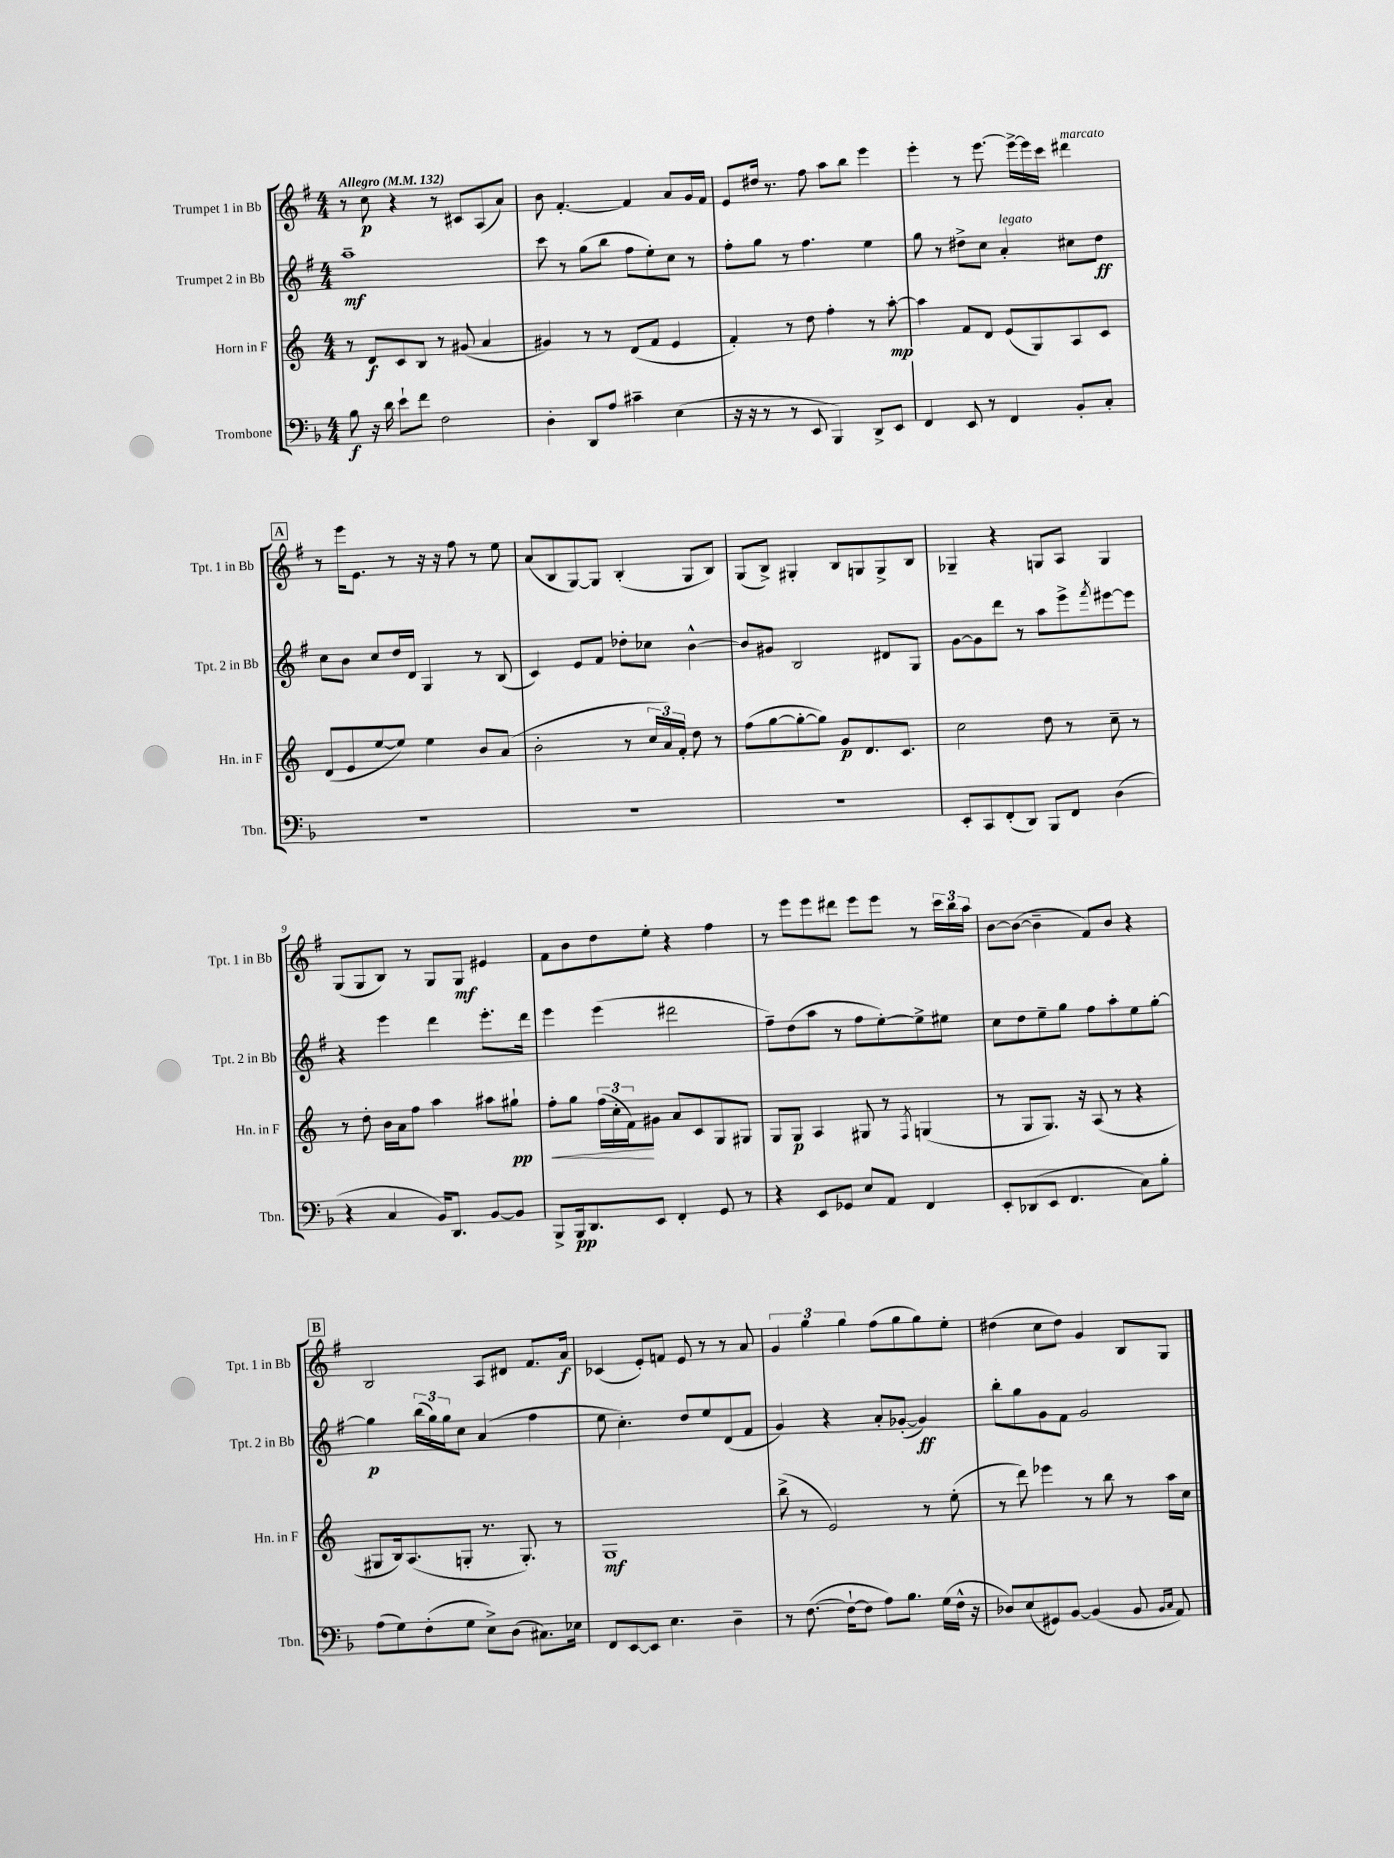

**kern	**dynam	**kern	**dynam	**kern	**dynam	**kern	**dynam
*part4	*part4	*part3	*part3	*part2	*part2	*part1	*part1
*staff4	*staff4	*staff3	*staff3	*staff2	*staff2	*staff1	*staff1
*I"Trombone	*	*I"Horn in F	*	*I"Trumpet 2 in Bb	*	*I"Trumpet 1 in Bb	*
*I'Tbn.	*	*I'Hn. in F	*	*I'Tpt. 2 in Bb	*	*I'Tpt. 1 in Bb	*
*clefF4	*	*clefG2	*	*clefG2	*	*clefG2	*
*k[b-]	*	*k[]	*	*k[f#]	*	*k[f#]	*
*M4/4	*	*M4/4	*	*M4/4	*	*M4/4	*
*MM132	*	*MM132	*	*MM132	*	*MM132	*
=1	=1	=1	=1	=1	=1	=1	=1
!	!	!	!	!	!	!LO:TX:a:B:t=Allegro	!
8B-\	f	8r	.	1aa~	mf	8r	.
16r	.	8d/L	f	.	.	8cc\	p
16d\	.	.	.	.	.	.	.
8e`\L	.	8c/	.	.	.	4r	.
8f\J	.	8B/J	.	.	.	.	.
2F\	.	8r	.	.	.	8r	.
.	.	(8g#X/	.	.	.	8c#X/L	.
.	.	4a/	.	.	.	(8A/	.
.	.	.	.	.	.	8a/J)	.
=2	=2	=2	=2	=2	=2	=2	=2
4D'\	.	4g#X/)	.	8ccc\	.	8b\	.
.	.	.	.	8r	.	[4.f#'/	.
8DD/L	.	8r	.	(8gg\L	.	.	.
8A/J	.	8r	.	8bb\J	.	.	.
4c#X~\	.	(8d/L	.	8ff#\L	.	4f#/]	.
.	.	8f/J	.	8ee'\)	.	.	.
(4E\	.	4e/	.	8cc\J	.	8a/L	.
.	.	.	.	8r	.	16g/L	.
.	.	.	.	.	.	16f#/JJ	.
=3	=3	=3	=3	=3	=3	=3	=3
16r	.	4f'/)	.	8ff#'\L	.	8e/L	.
16r	.	.	.	.	.	.	.
8r	.	.	.	8gg\J	.	16dd#X/Jk	.
.	.	.	.	.	.	8.r	.
8r	.	8r	.	8r	.	.	.
8EE/	.	8dd\	.	4.ff#\	.	8ff#\	.
4BBB-/)	.	4ff'\	.	.	.	8aa\L	.
.	.	.	.	.	.	8bb\J	.
8DD^/L	.	8r	.	4ee\	.	4eee\	.
8EE/J	.	[8aa'\	mp	.	.	.	.
=4	=4	=4	=4	=4	=4	=4	=4
4FF/	.	4aa\]	.	8gg\	.	4eee'\	.
.	.	.	.	8r	.	.	.
8EE/	.	8f/L	.	8dd#X^\L	.	8r	.
8r	.	8d/J	.	8cc\J	.	[8.eee\	.
!	!	!	!	!LO:TX:a:i:t=legato	!	!	!
4FF/	.	(8e/L	.	4a'/	.	.	.
.	.	.	.	.	.	16eee^\LL_	.
.	.	8G/)	.	.	.	16eee\]	.
.	.	.	.	.	.	16ccc\JJ	.
!	!	!	!	!	!	!LO:TX:a:i:t=marcato	!
8BB-'/L	.	8A/	.	8cc#X\L	.	4ddd#X\	.
8C'/J	.	8c/J	.	8dd#\J	ff	.	.
!!LO:LB:g=z
!!LO:REH:place=s1:t=A
=5	=5	=5	=5	=5	=5	=5	=5
1r	.	(8d/L	.	8cc\L	.	8r	.
.	.	8e/	.	8b\J	.	16eee\KL	.
.	.	.	.	.	.	8.e\J	.
.	.	[8ee/	.	8cc/L	.	.	.
.	.	8ee/J])	.	16dd/L	.	8r	.
.	.	.	.	16d/JJ	.	.	.
.	.	4ee\	.	4G/	.	16r	.
.	.	.	.	.	.	16r	.
.	.	.	.	.	.	8ff#\	.
.	.	8b/L	.	8r	.	8r	.
.	.	(8a/J	.	(8B/	.	8ee\	.
=6	=6	=6	=6	=6	=6	=6	=6
1r	.	2b'\	.	4c/)	.	(8a/L	.
.	.	.	.	.	.	8B/	.
.	.	.	.	8e/L	.	[8G/)	.
.	.	.	.	8f#/J	.	8G/J]	.
.	.	8r	.	8dd-X'\L	.	(4B'/	.
.	.	24cc/LL	.	8cc-X\J	.	.	.
.	.	24a/)	.	.	.	.	.
.	.	24f'/JJ	.	.	.	.	.
.	.	8dd\	.	[4b^^\	.	8G/L	.
.	.	8r	.	.	.	8B/J)	.
=7	=7	=7	=7	=7	=7	=7	=7
1r	.	(8ff\L	.	8b/L]	.	(8G/L	.
.	.	[8gg\	.	8g#X/J	.	8B^/J)	.
.	.	8gg'\_	.	2B/	.	4G#X'/	.
.	.	8gg\J])	.	.	.	.	.
.	.	8g/L	p	.	.	8B/L	.
.	.	8.d/	.	.	.	8Gn/	.
.	.	.	.	8d#X/L	.	8G^/	.
.	.	8.c/J	.	.	.	.	.
.	.	.	.	8G/J	.	8B/J	.
=8	=8	=8	=8	=8	=8	=8	=8
8EE'/L	.	2cc\	.	[8g\L	.	4G-X~/	.
8CC/	.	.	.	8g\]	.	.	.
(8FF'/	.	.	.	8ddd\J	.	4r	.
8DD/J)	.	.	.	8r	.	.	.
8BBB-/L	.	8dd\	.	8aa\L	.	8Gn/L	.
8FF/J	.	8r	.	8eee^\	.	8A/J	.
.	.	.	.	8qfff#/	.	.	.
(4D\	.	8cc~\	.	[8eee#X\	.	4G/	.
.	.	8r	.	8eee#\J]	.	.	.
!!LO:LB:g=z
=9	=9	=9	=9	=9	=9	=9	=9
4r	.	8r	.	4r	.	(8G/L	.
.	.	8dd'\	.	.	.	8G/	.
4C/	.	16b\LL	.	4eee\	.	8B/J)	.
.	.	16a\J	.	.	.	.	.
.	.	8ff\J	.	.	.	8r	.
16BB-/KL)	.	4aa\	.	4ddd\	.	8G/L	.
8.DD/J	.	.	.	.	.	.	.
.	.	.	.	.	.	8G/J	mf
[8BB-/L	.	8aa#X\L	.	8.eee'\L	.	4e#X/	.
8BB-/J]	.	8gg#X`\J	pp	.	.	.	.
.	.	.	.	16ddd\Jk	.	.	.
=10	=10	=10	=10	=10	=10	=10	=10
!	!	!	!LO:HP:b	!	!	!	!
8BBB-^/L	.	8ff'\L	<	4eee\	.	8f#\L	.
16BBB-/k	pp	8gg\J	.	.	.	8b\	.
8.DD/	.	.	.	.	.	.	.
.	.	(24ff\LL	.	(4eee\	.	8dd\	.
.	.	24cc'\	.	.	.	.	.
.	.	24f\J)	.	.	.	.	.
8EE/J	.	8g#X\J	[	.	.	8ee'\J	.
4FF'/	.	8a/L	.	2ddd#X\	.	4r	.
.	.	8c/	.	.	.	.	.
8GG/	.	8G/	.	.	.	4ff#\	.
8r	.	8G#X/J	.	.	.	.	.
=11	=11	=11	=11	=11	=11	=11	=11
4r	.	8G/L	.	8ff#~\L)	.	8r	.
.	.	8G/J	p	(8dd\	.	8eee\L	.
8EE/L	.	4A/	.	8aa\J	.	8eee\	.
8GG-X/J	.	.	.	8r	.	8ddd#X\J	.
8E/L	.	8G#X/	.	8ff#\L	.	8eee\L	.
8AA/J	.	8r	.	[8ee'\)	.	8eee\J	.
.	.	8qF/	.	.	.	.	.
4FF/	.	(4Gn/	.	8ee^\]	.	8r	.
.	.	.	.	8ee#X\J	.	24ccc\LL	.
.	.	.	.	.	.	24bb\	.
.	.	.	.	.	.	24aa\JJ	.
=12	=12	=12	=12	=12	=12	=12	=12
8EE'/L	.	8r	.	8cc\L	.	[8b\L	.
(8DD-X/	.	8G/L	.	8dd\	.	(8b\J_	.
8EE/J	.	8.G/J)	.	8ee~\	.	4b~\]	.
4.FF/	.	.	.	8gg\J	.	.	.
.	.	16r	.	.	.	.	.
.	.	(8A/	.	8ff#\L	.	8f#/L)	.
.	.	8r	.	8aa'\	.	8b/J	.
8C\L)	.	4r	.	8ee\	.	4r	.
8B-'\J	.	.	.	[8gg'\J	.	.	.
!!LO:LB:g=z
!!LO:REH:place=s1:t=B
=13	=13	=13	=13	=13	=13	=13	=13
(8A\L	.	8G#X/L	.	4gg\]	p	2B/	.
8G\)	.	16B/k)	.	.	.	.	.
.	.	(8.A/	.	.	.	.	.
(8F'\	.	.	.	(24bb\LL	.	.	.
.	.	.	.	24gg\)	.	.	.
.	.	.	.	24gg\J	.	.	.
8G\J	.	8Gn'/J	.	8cc\J	.	.	.
8E^\L)	.	8.r	.	(4a/	.	8A/L	.
(8D\J	.	.	.	.	.	8d#X/J	.
.	.	8.G'/)	.	.	.	.	.
8.C#X\L)	.	.	.	4ff#\	.	8.f#/L	.
.	.	8r	.	.	.	.	.
16E-X\Jk	.	.	.	.	.	16a/Jk	f
=14	=14	=14	=14	=14	=14	=14	=14
8FF/L	.	1G	mf	8ee\	.	(4c-X/	.
[8EE/	.	.	.	4.cc'\)	.	.	.
8EE/J]	.	.	.	.	.	8e'/L)	.
4.E\	.	.	.	.	.	8fn/J	.
.	.	.	.	8dd/L	.	8e/	.
.	.	.	.	8ee/	.	8r	.
4D~\	.	.	.	(8d/	.	8r	.
.	.	.	.	8f#/J	.	8a/	.
=15	=15	=15	=15	=15	=15	=15	=15
8r	.	(8bb^\	.	4g/)	.	6g/	.
([8.F\	.	8r	.	.	.	.	.
.	.	.	.	.	.	6gg\	.
.	.	2e/)	.	4r	.	.	.
16F`\KL_	.	.	.	.	.	.	.
.	.	.	.	.	.	6gg\	.
8F\J]	.	.	.	.	.	.	.
8A\L)	.	.	.	8a'/L	.	(8ff#\L	.
8.B-\J	.	.	.	([8g-X'/J	.	8gg\	.
.	.	8r	.	4g-/])	ff	8gg\)	.
(16G\LL	.	.	.	.	.	.	.
16F^^\JJ	.	(8ee'\	.	.	.	8ee'\J	.
16r	.	.	.	.	.	.	.
=16	=16	=16	=16	=16	=16	=16	=16
8D-X/L)	.	8r	.	8bb'\L	.	(4dd#X\	.
(8E/	.	8ddd\)	.	8gg\	.	.	.
8GG#X/)	.	4eee-X\	.	8g\	.	8cc\L	.
[8BB-/J	.	.	.	8f#\J	.	8dd#\J)	.
(4BB-/]	.	8r	.	2g/	.	4g/	.
.	.	8bb\	.	.	.	.	.
8BB-/	.	8r	.	.	.	8B/L	.
16qqBB-/LL	.	.	.	.	.	.	.
16qqC/JJ	.	.	.	.	.	.	.
8AA/)	.	16aa\LL	.	.	.	8G/J	.
.	.	16cc\JJ	.	.	.	.	.
==	==	==	==	==	==	==	==
*-	*-	*-	*-	*-	*-	*-	*-
